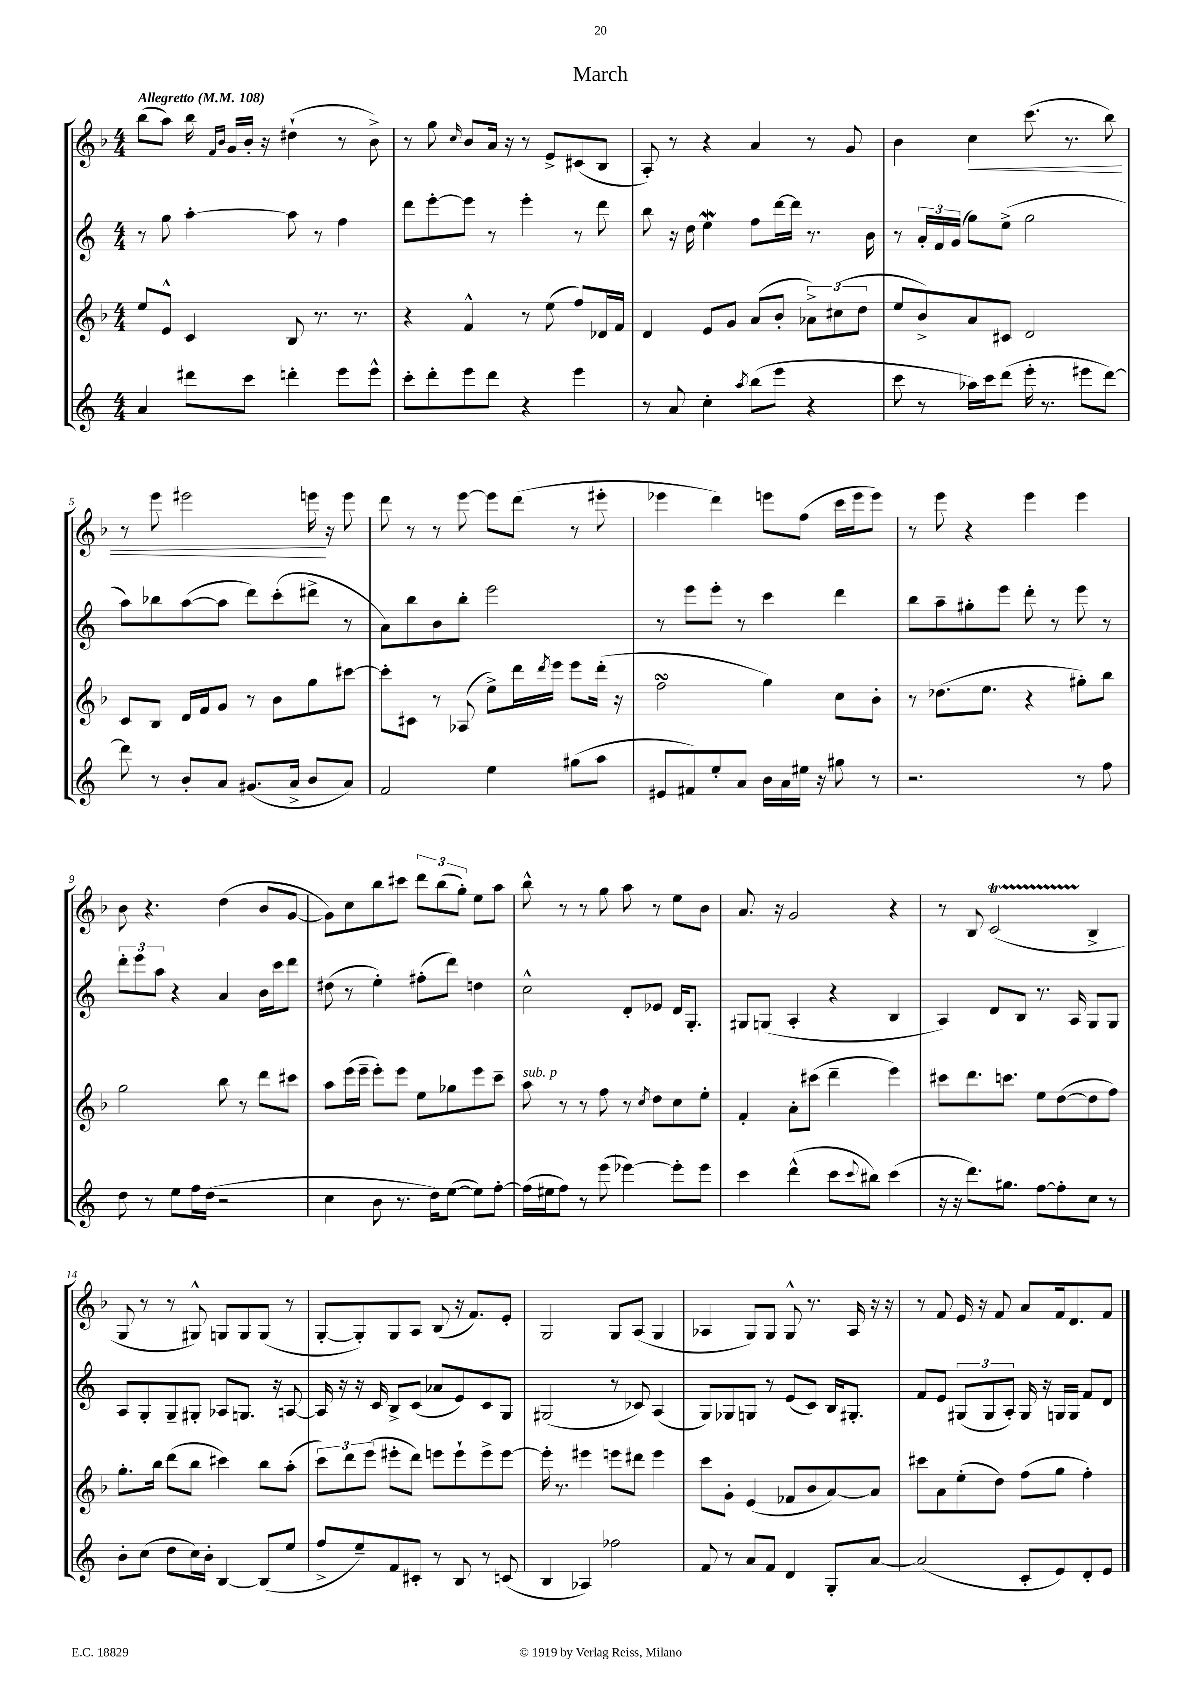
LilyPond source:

\header { title = "March" }
<<
\new StaffGroup <<
\new Staff = "s0" {
    \clef treble \key f \major \numericTimeSignature \time 4/4 \tempo "Allegretto" 4 = 108
    bes''8( a''8) bes''16 \grace { f'16 bes'16 } g'16 bes'16-. r16 dis''4-!( r8 bes'8->) |
    r8 g''8 \grace { c''16 } bes'8 a'16 r16 r8 e'8-> cis'8( bes8 |
    a8-.) r8 r4 a'4 r8 g'8 |
    bes'4 c''4\< c'''8.( r8. bes''8) |
    r8 e'''8 eis'''2 e'''16\! r16 e'''8 |
    d'''8 r8 r8 e'''8~ e'''8 d'''8( r8 eis'''8-. |
    ees'''4 d'''4) e'''8 f''8( c'''16 e'''16 e'''8) |
    r8 e'''8 r4 e'''4 e'''4 |
    bes'8 r4. d''4( bes'8 g'8~ |
    g'8) c''8 bes''8 cis'''8 \tuplet 3/2 { d'''8 bes''8( g''8-.) } e''8 a''8 |
    bes''8-^ r8 r8 g''8 a''8 r8 e''8 bes'8 |
    a'8. r16 g'2 r4 |
    r8 bes8 c'2\startTrillSpan( bes4->\stopTrillSpan |
    g8 r8 r8 gis8-^) g8 g8 g8( r8 |
    g8~-. g8-.) g8 a8 bes8( r16 f'8.) e'8-. |
    g2 g8 a8( g4 |
    aes4 g8) g8 g8-^ r8. aes16 r16 r16 |
    r8 f'8 e'16 r16 f'8 a'8 f'16 d'8. f'8 \bar "|." |
}
\new Staff = "s1" {
    \clef treble \key c \major \numericTimeSignature \time 4/4
    r8 g''8 a''4~-. a''8 r8 f''4 |
    d'''8 e'''8~-. e'''8 r8 e'''4-. r8 d'''8 |
    b''8 r16 d''16 e''4\mordent f''8 d'''16~ d'''16 r8. b'16 |
    r8 \tuplet 3/2 { a'16-. f'16 g'16( } g''8) e''8->( g''2 |
    a''8) bes''8 a''8~( a''8 d'''8) c'''8-.( dis'''8-> r8 |
    a'8) b''8 b'8 b''8-. e'''2 |
    r8 e'''8 e'''8-. r8 c'''4 d'''4 |
    b''8 a''8-- gis''8-. e'''8 d'''8-. r8 e'''8 r8 |
    \tuplet 3/2 { d'''8-. e'''8 a''8 } r4 a'4 b'16 c'''16 d'''8 |
    dis''8( r8 e''4-.) fis''8-.( d'''8) d''4 |
    c''2-^ d'8-. ees'8 d'16 g8.-. |
    gis8 g8( a4-. r4 b4 |
    a4) d'8 b8 r8. a16 g8 g8 |
    a8 g8-. g8-- gis8-. aes8 g8. r16 a8~ |
    a16 r16 r16 c'16 b8-> c'8( aes'8 e'8) c'8 g8 |
    gis2( r8 ces'8) a4( |
    g8) ges8 g8 r8 e'8( c'8) b16 gis8.-. |
    f'8 e'8 \tuplet 3/2 { gis8( gis8 a8-.) } gis16 r16 g16 g16 f'8 d'8 \bar "|." |
}
\new Staff = "s2" {
    \clef treble \key f \major \numericTimeSignature \time 4/4
    e''8 e'8-^ c'4 bes8 r8. r8. |
    r4 f'4-^ r8 e''8( f''8) des'16 f'16 |
    d'4 e'8 g'8 a'8( bes'8-. \tuplet 3/2 { aes'8->) cis''8( d''8 } |
    e''8 bes'8->) a'8 cis'8 d'2 |
    c'8 bes8 d'16 f'16 g'8 r8 bes'8 g''8 cis'''8~ |
    cis'''8-. cis'8 r8 aes8( e''8->) d'''16 \acciaccatura { d'''8 } e'''16 e'''8 d'''16-.( r16 |
    f''2\turn g''4) c''8 bes'8-. |
    r8 des''8.( e''8. r4 gis''8-.) bes''8 |
    g''2 bes''8 r8 d'''8 cis'''8 |
    a''8 e'''16( e'''16-- e'''8-.) e'''8 e''8 ges''8 e'''8 c'''8-- |
    a''8^\markup { \italic "sub. p" } r8 r8 f''8 r8 \acciaccatura { c''8 } d''8 c''8 e''8-. |
    f'4-. a'8-. cis'''8( d'''4-- e'''4) |
    cis'''8 d'''8. c'''8. e''8 d''8~( d''8 f''8) |
    g''8.-. bes''16 d'''8( bes''8 cis'''4) bes''8 a''8-.( |
    \tuplet 3/2 { c'''8) d'''8 e'''8( } eis'''8-. d'''8) e'''8 e'''8-! e'''8-> e'''8~ |
    e'''16-. r8. eis'''4 e'''8 dis'''8 e'''4 |
    c'''8 g'8-. e'4( fes'8 bes'8 a'8~) a'8 |
    cis'''8 a'8 e''8-.( d''8) f''8( g''8 f''4-.) \bar "|." |
}
\new Staff = "s3" {
    \clef treble \key c \major \numericTimeSignature \time 4/4
    a'4 dis'''8 c'''8 d'''4-. e'''8 e'''8-^ |
    c'''8-. d'''8-. e'''8 d'''8 r4 e'''4 |
    r8 a'8 c''4-. \acciaccatura { a''8 } b''8( e'''8 r4 |
    c'''8 r8 aes''16) c'''16 d'''8( e'''16-. r8. eis'''8 d'''8~) |
    d'''8 r8 b'8-. a'8 gis'8.( a'16-> b'8 a'8) |
    f'2 e''4 gis''8( a''8 |
    eis'8 fis'8) e''8-. a'8 b'16 a'16 eis''16 r16 gis''8 r8 |
    r2. r8 f''8 |
    d''8 r8 e''8 f''16 d''16( r2 |
    c''4 b'8 r8. d''16) e''8~( e''8) f''8~-. |
    f''16( eis''16 f''8) r8 e'''8( ees'''4~) ees'''8-. ees'''8 |
    c'''4 d'''4-^( c'''8 \appoggiatura { c'''8 } bis''8) c'''4( |
    r16 r16 d'''8.) gis''8. f''8~ f''8-. c''8 r8 |
    b'8-. c''8( d''8 c''16) b'16-. b4~ b8( e''8 |
    f''8-> e''8--) f'8 cis'8-. r8 b8 r8 c'8( |
    b4 aes4) fes''2 |
    f'8 r8 a'8 f'8 d'4 g8-. a'8~ |
    a'2( c'8-. e'8) d'8-. e'8 \bar "|." |
}
>>
>>
